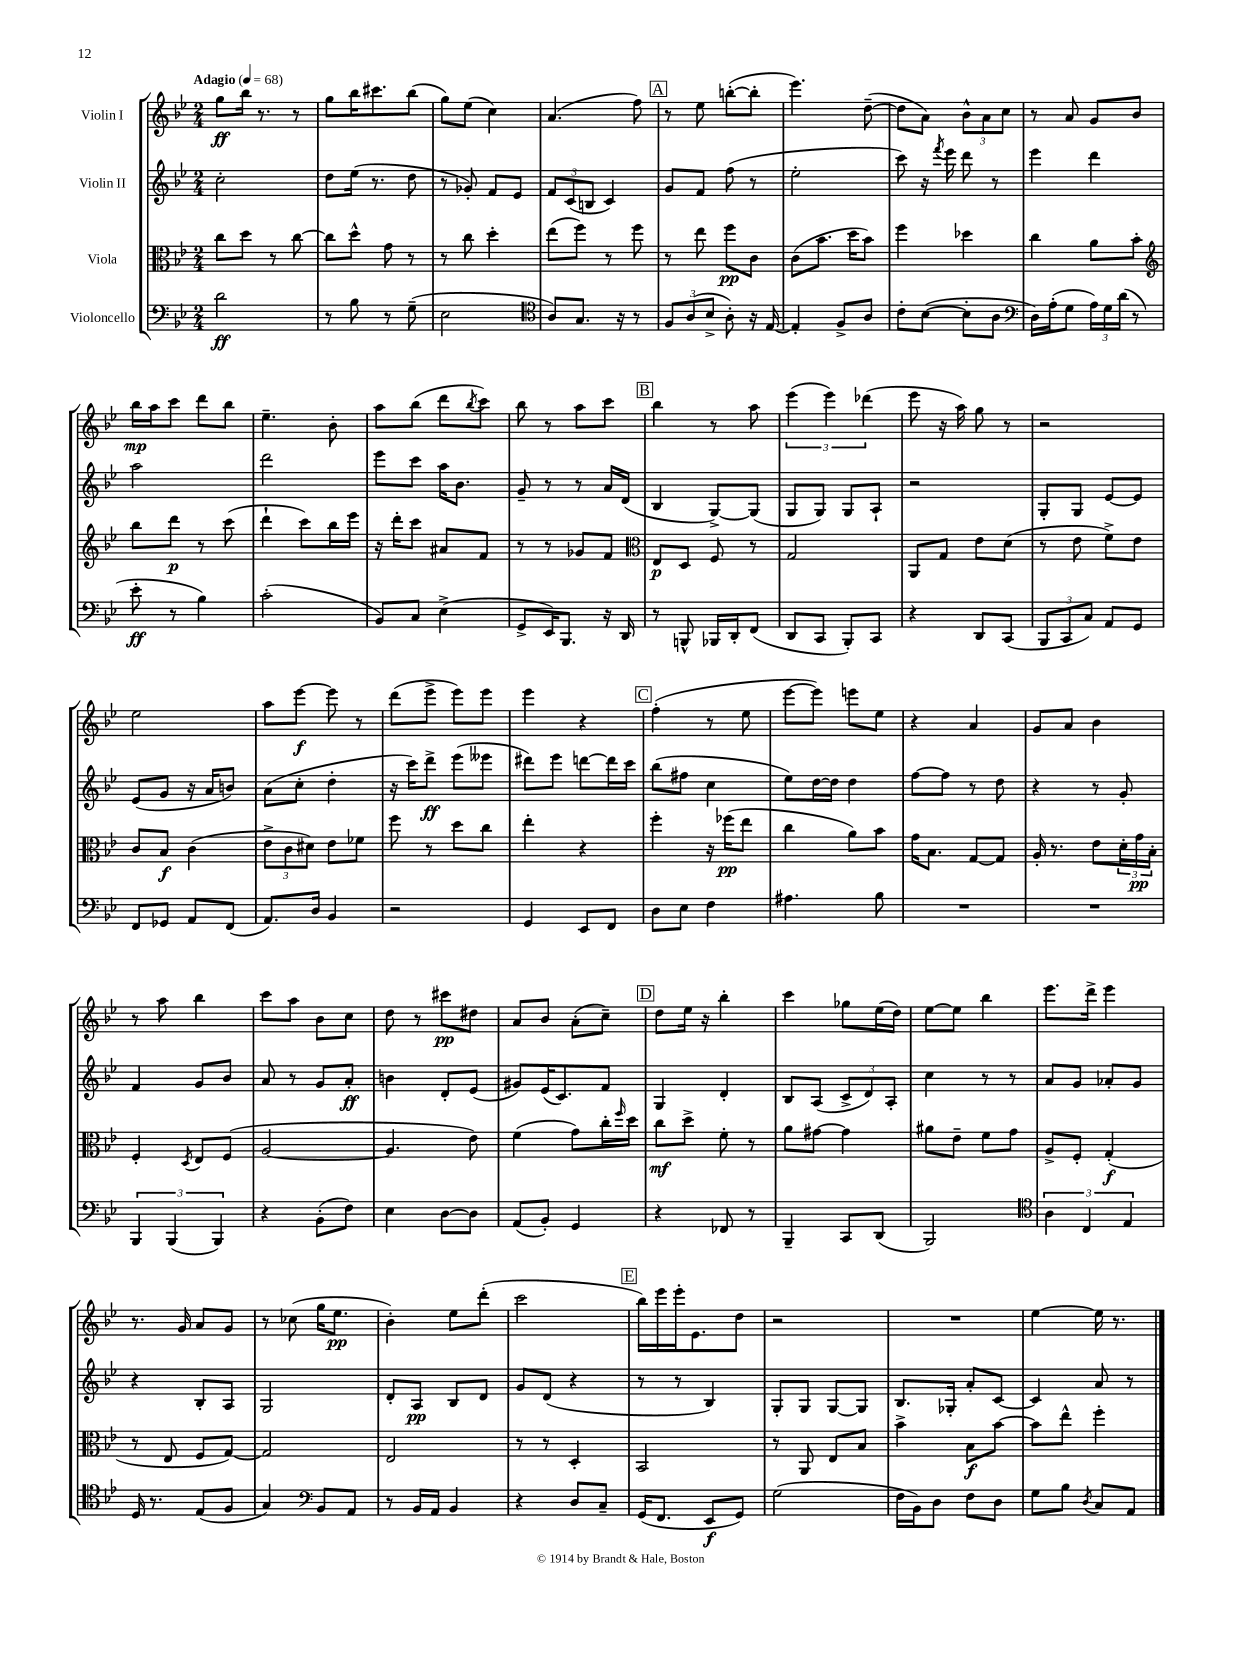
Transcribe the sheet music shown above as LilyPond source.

<<
\new StaffGroup <<
\new Staff = "s0" \with { instrumentName = "Violin I" } {
    \clef treble \key bes \major \numericTimeSignature \time 2/4 \tempo "Adagio" 4 = 68
    g''8\ff bes''16 r8. r8 |
    g''8 bes''16 cis'''8. bes''8( |
    g''8) ees''8( c''4) |
    a'4.( f''8) |
    \mark \markup { \box "A" } r8 ees''8 b''8~-.( b''8-. |
    ees'''4.) d''8~--( |
    d''8 a'8) \tuplet 3/2 { bes'8-^ a'8 c''8 } |
    r8 a'8 g'8 bes'8 |
    bes''16\mp a''16 c'''8 d'''8 bes''8 |
    ees''4.-- bes'8-. |
    a''8 bes''8( d'''8 \acciaccatura { bes''8 } c'''8) |
    bes''8 r8 a''8 c'''8 |
    \mark \markup { \box "B" } bes''4 r8 a''8 |
    \tuplet 3/2 { ees'''4( ees'''4) des'''4( } |
    ees'''8 r16 a''16) g''8 r8 |
    r2 |
    ees''2 |
    a''8 ees'''8~\f ees'''8 r8 |
    d'''8( ees'''8-> ees'''8) ees'''8 |
    ees'''4 r4 |
    \mark \markup { \box "C" } f''4-.( r8 ees''8 |
    ees'''8~ ees'''8) e'''8 ees''8 |
    r4 a'4 |
    g'8 a'8 bes'4 |
    r8 a''8 bes''4 |
    c'''8 a''8 bes'8 c''8 |
    d''8 r8 cis'''8\pp dis''8 |
    a'8 bes'8 a'8-.( c''8--) |
    \mark \markup { \box "D" } d''8 ees''16 r16 bes''4-. |
    c'''4 ges''8 ees''16( d''16) |
    ees''8~ ees''8 bes''4 |
    ees'''8. d'''16-> ees'''4 |
    r8. g'16 a'8 g'8 |
    r8 ces''8( g''16 ees''8.\pp |
    bes'4-.) ees''8 d'''8-.( |
    c'''2 |
    \mark \markup { \box "E" } bes''16) ees'''16 ees'''16-. ees'8. d''8 |
    r2 |
    R2 |
    ees''4~ ees''16 r8. \bar "|." |
}
\new Staff = "s1" \with { instrumentName = "Violin II" } {
    \clef treble \key bes \major \numericTimeSignature \time 2/4
    c''2-. |
    d''8 ees''16( r8. d''8 |
    r8 ges'8-.) f'8 ees'8 |
    \tuplet 3/2 { f'8 c'8( b8 } c'4) |
    \mark \markup { \box "A" } g'8 f'8 f''8( r8 |
    ees''2-. |
    c'''8) r16 \acciaccatura { f'''8 } ees'''16 d'''8 r8 |
    ees'''4 d'''4 |
    a''2 |
    d'''2 |
    ees'''8 c'''8 a''16 bes'8. |
    g'8-- r8 r8 a'16 d'16( |
    \mark \markup { \box "B" } bes4 g8~->) g8( |
    g8 g8) g8 a8-! |
    r2 |
    g8-. g8 ees'8~ ees'8 |
    ees'8( g'8 r16 a'16 b'8) |
    a'8( c''8-. d''4-. |
    r16 c'''16) d'''8->\ff ees'''8( eeses'''8 |
    dis'''8) ees'''8 d'''8~ d'''16 c'''16 |
    \mark \markup { \box "C" } bes''8( fis''8 c''4 |
    ees''8) d''16~ d''16 d''4 |
    f''8~ f''8 r8 d''8 |
    r4 r8 g'8-. |
    f'4 g'8 bes'8 |
    a'8 r8 g'8 a'8-.\ff |
    b'4 d'8-. ees'8( |
    gis'8) ees'16( c'8.) f'8 |
    \mark \markup { \box "D" } g4 d'4-. |
    bes8 a8( \tuplet 3/2 { c'8-> d'8) a8-. } |
    c''4 r8 r8 |
    a'8 g'8 aes'8-. g'8 |
    r4 bes8-. a8 |
    g2 |
    d'8-. a8\pp bes8 d'8 |
    g'8 d'8( r4 |
    \mark \markup { \box "E" } r8 r8 bes4) |
    g8-. g8 g8~ g8 |
    bes8. ges16-. a'8-. c'8~ |
    c'4 a'8 r8 \bar "|." |
}
\new Staff = "s2" \with { instrumentName = "Viola" } {
    \clef alto \key bes \major \numericTimeSignature \time 2/4
    c''8 d''8 r8 c''8~ |
    c''8 d''8-^ g'8 r8 |
    r8 c''8 d''4-. |
    ees''8( f''8) r8 f''8 |
    \mark \markup { \box "A" } r8 ees''8 f''8\pp c'8 |
    c'8( bes'8. d''16 bes'8) |
    f''4 des''4 |
    c''4 a'8 bes'8-. |
    \clef treble bes''8 d'''8\p r8 c'''8( |
    d'''4-! c'''8) bes''16 ees'''16 |
    r16 d'''16-. c'''8 ais'8 f'8 |
    r8 r8 ges'8 f'8 |
    \mark \markup { \box "B" } \clef alto ees8\p d8 f8 r8 |
    g2 |
    a,8 g8 ees'8 d'8( |
    r8 ees'8 f'8->) ees'8 |
    c'8 bes8\f c'4( |
    \tuplet 3/2 { ees'8-> c'8 dis'8) } ees'8 fes'8 |
    f''8 r8 d''8 c''8 |
    ees''4-. r4 |
    \mark \markup { \box "C" } f''4-. r16 fes''16\pp( ees''8 |
    c''4 a'8) bes'8 |
    g'16 bes8. g8~ g8 |
    a16-. r8. ees'8 \tuplet 3/2 { d'16-. g'16\pp bes16-. } |
    f4-. \acciaccatura { d8 } ees8 f8( |
    a2~ |
    a4. ees'8) |
    f'4( g'8) c''16-. \grace { f''16 } d''16 |
    \mark \markup { \box "D" } c''8\mf d''8-> f'8-. r8 |
    a'8 gis'8~ gis'4 |
    ais'8 ees'8-- f'8 g'8 |
    a8-> f8-. g4-.\f( |
    r8 ees8 f8 g8~) |
    g2 |
    ees2 |
    r8 r8 d4-. |
    \mark \markup { \box "E" } bes,2 |
    r8 a,8 ees8 bes8 |
    bes'4-> bes8\f bes'8~ |
    bes'8 ees''8-^ f''4-. \bar "|." |
}
\new Staff = "s3" \with { instrumentName = "Violoncello" } {
    \clef bass \key bes \major \numericTimeSignature \time 2/4
    d'2\ff |
    r8 bes8 r8 g8--( |
    ees2 |
    \clef tenor a8) g8. r16 r8 |
    \mark \markup { \box "A" } \tuplet 3/2 { f8 a8( bes8-> } a8-.) r16 ees16~ |
    ees4-. f8-> a8 |
    c'8-. bes8~( bes8-. a8 |
    \clef bass d16) a16-.( g8 \tuplet 3/2 { a16) g16 d'16( } r8 |
    ees'8-.\ff r8 bes4) |
    c'2-.( |
    bes,8) c8 ees4->( |
    g,8-> ees,16) bes,,8. r16 d,16 |
    \mark \markup { \box "B" } r8 b,,8-^ bes,,16 d,16-. f,8( |
    d,8 c,8 bes,,8-.) c,8 |
    r4 d,8 c,8( |
    \tuplet 3/2 { bes,,8 c,8 c8) } a,8 g,8 |
    f,8 ges,8 a,8 f,8( |
    a,8.) d16 bes,4 |
    r2 |
    g,4 ees,8 f,8 |
    \mark \markup { \box "C" } d8 ees8 f4 |
    ais4. bes8 |
    R2 |
    R2 |
    \tuplet 3/2 { bes,,4 bes,,4( bes,,4) } |
    r4 bes,8-.( f8) |
    ees4 d8~ d8 |
    a,8( bes,8-.) g,4 |
    \mark \markup { \box "D" } r4 fes,8 r8 |
    bes,,4-- c,8 d,8( |
    bes,,2) |
    \clef tenor \tuplet 3/2 { a4 c4 ees4 } |
    d16 r8. ees8( f8 |
    g4) \clef bass bes,8 a,8 |
    r8 bes,16 a,16 bes,4 |
    r4 d8 c8-- |
    \mark \markup { \box "E" } g,16( f,8. ees,8\f g,8) |
    g2( |
    f16 bes,16) d8 f8 d8 |
    g8 bes8 \acciaccatura { d8 } c8 a,8 \bar "|." |
}
>>
>>
\layout { \context { \Score \remove "Bar_number_engraver" } }
